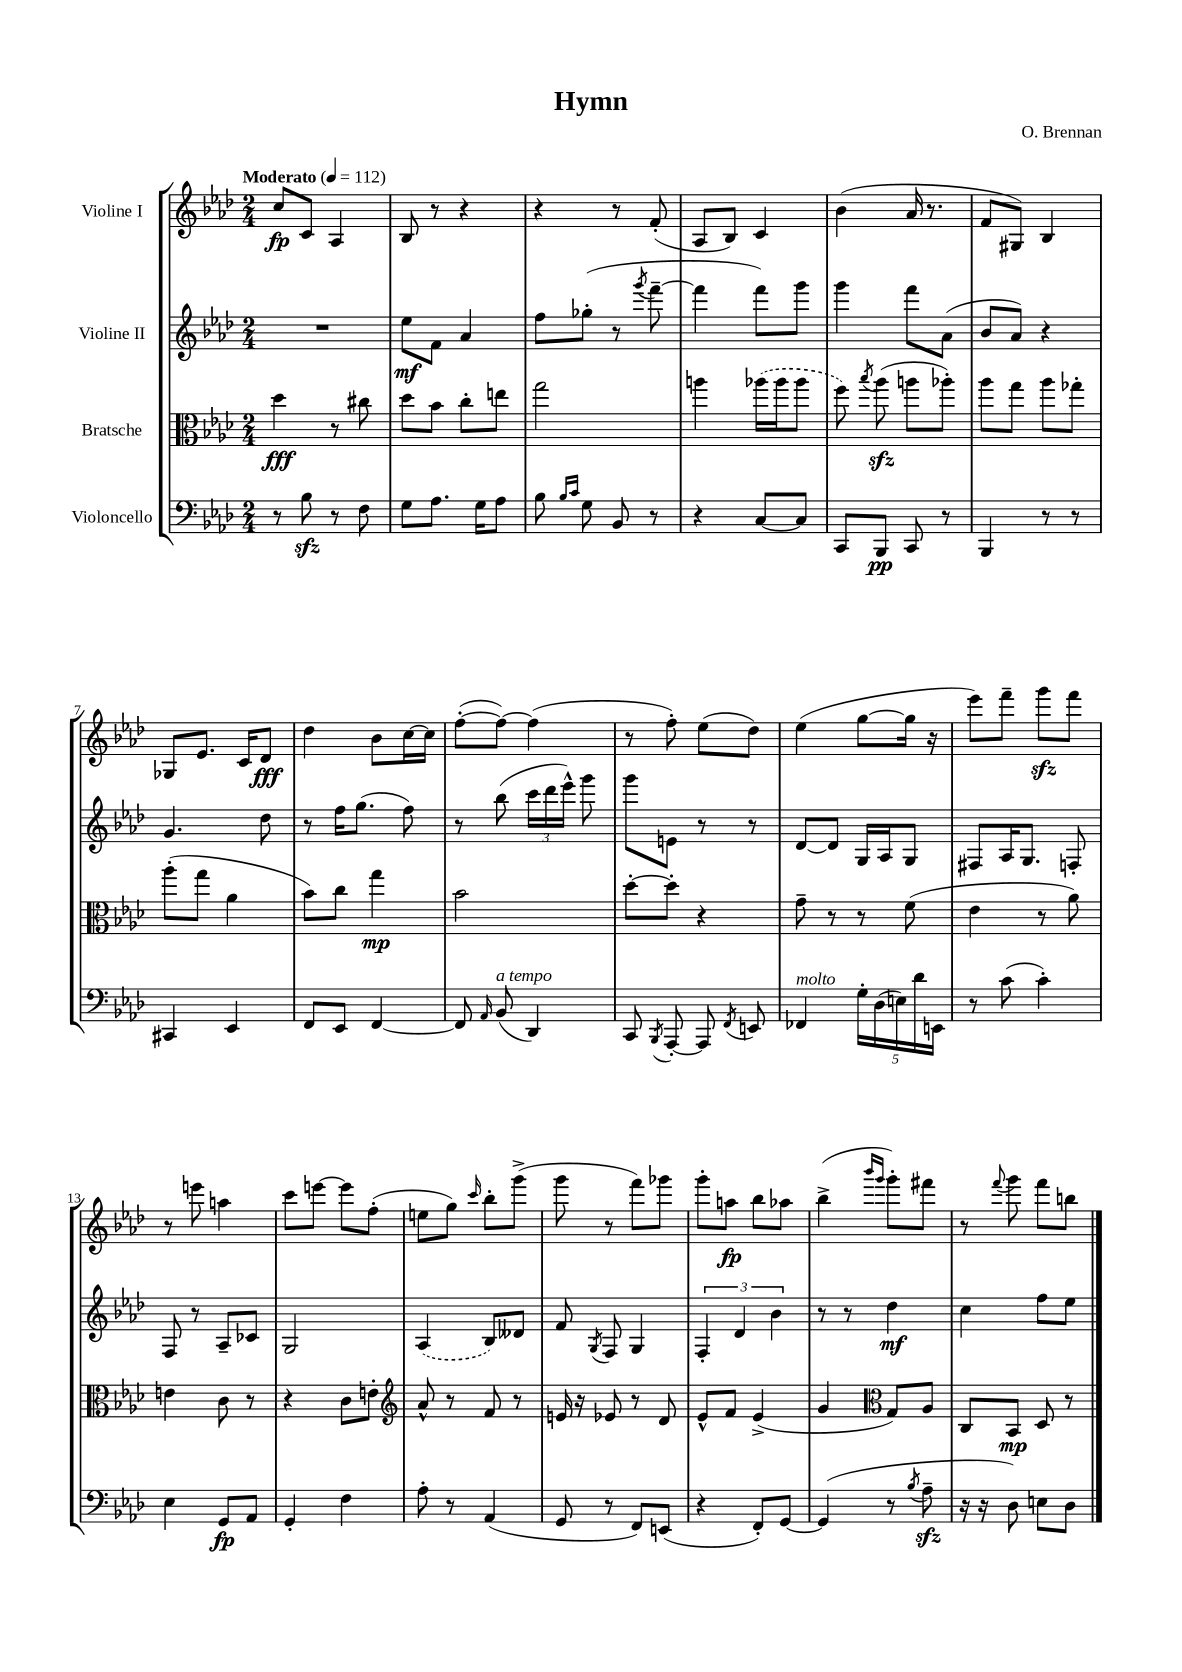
\header { title = "Hymn" composer = "O. Brennan" }
<<
\new StaffGroup <<
\new Staff = "s0" \with { instrumentName = "Violine I" } {
    \clef treble \key aes \major \numericTimeSignature \time 2/4 \tempo "Moderato" 4 = 112
    \autoBeamOff c''8[\fp c'8] aes4 |
    bes8 r8 r4 |
    r4 r8 f'8-.( |
    aes8[ bes8]) c'4 |
    bes'4( aes'16 r8. |
    f'8[ gis8]) bes4 |
    ges8[ ees'8.] c'16[ des'8]\fff |
    des''4 bes'8[ c''16~ c''16] |
    f''8[~-.( f''8]~) f''4( |
    r8 f''8-.) ees''8[( des''8]) |
    ees''4( g''8[~ g''16] r16 |
    ees'''8[) f'''8]-- g'''8[\sfz f'''8] |
    r8 e'''8 a''4 |
    c'''8[ e'''8]~ e'''8[ f''8]-.( |
    e''8[ g''8]) \grace { c'''16 } bes''8[-. g'''8]->( |
    g'''8 r8 f'''8[) ges'''8] |
    g'''8[-. a''8]\fp bes''8[ aes''8] |
    bes''4->( \grace { bes'''16[ g'''16] } g'''8[-.) fis'''8] |
    r8 \appoggiatura { f'''8 } g'''8 f'''8[ b''8] \bar "|." |
}
\new Staff = "s1" \with { instrumentName = "Violine II" } {
    \clef treble \key aes \major \numericTimeSignature \time 2/4
    \autoBeamOff R2 |
    ees''8[\mf f'8] aes'4 |
    f''8[ ges''8]-.( r8 \acciaccatura { g'''8 } f'''8~-- |
    f'''4 f'''8[) g'''8] |
    g'''4 f'''8[ aes'8]( |
    bes'8[ aes'8]) r4 |
    g'4. des''8 |
    r8 f''16[ g''8.]( f''8) |
    r8 bes''8( \tuplet 3/2 { c'''16[ des'''16 ees'''16]-^) } g'''8 |
    g'''8[ e'8] r8 r8 |
    des'8[~ des'8] g16[ aes16 g8] |
    fis8[ aes16 g8.] f8-. |
    f8 r8 aes8[-- ces'8] |
    g2 |
    \once \slurDashed aes4( bes8[) deses'8] |
    f'8 \acciaccatura { g8 } f8 g4 |
    \tuplet 3/2 { f4-. des'4 bes'4 } |
    r8 r8 des''4\mf |
    c''4 f''8[ ees''8] \bar "|." |
}
\new Staff = "s2" \with { instrumentName = "Bratsche" } {
    \clef alto \key aes \major \numericTimeSignature \time 2/4
    \autoBeamOff des''4\fff r8 cis''8 |
    des''8[ bes'8] c''8[-. e''8] |
    g''2 |
    a''4 \once \slurDashed aes''16[( aes''16 aes''8] |
    f''8) \acciaccatura { bes''8 } aes''8\sfz( a''8[ aes''8]-.) |
    aes''8[ g''8] aes''8[ ges''8]-. |
    aes''8[-.( g''8] aes'4 |
    bes'8[) c''8] g''4\mp |
    bes'2 |
    des''8[~-. des''8]-. r4 |
    g'8-- r8 r8 f'8( |
    ees'4 r8 aes'8) |
    e'4 c'8 r8 |
    r4 c'8[ e'8]-. |
    \clef treble aes'8-^ r8 f'8 r8 |
    e'16 r16 ees'8 r8 des'8 |
    ees'8[-^ f'8] ees'4->( |
    g'4 \clef alto g8[) aes8] |
    c8[ bes,8]\mp des8 r8 \bar "|." |
}
\new Staff = "s3" \with { instrumentName = "Violoncello" } {
    \clef bass \key aes \major \numericTimeSignature \time 2/4
    \autoBeamOff r8 bes8\sfz r8 f8 |
    g8[ aes8.] g16[ aes8] |
    bes8 \grace { bes16[ c'16] } g8 bes,8 r8 |
    r4 c8[~ c8] |
    c,8[ bes,,8]\pp c,8 r8 |
    bes,,4 r8 r8 |
    cis,4 ees,4 |
    f,8[ ees,8] f,4~ |
    f,8 \grace { aes,16 } bes,8^\markup { \italic "a tempo" }( des,4) |
    c,8 \acciaccatura { bes,,8 } aes,,8~-. aes,,8 \acciaccatura { f,8 } e,8 |
    fes,4^\markup { \italic "molto" } \tuplet 5/4 { g16[-. des16( e16) des'16 e,16] } |
    r8 c'8( c'4-.) |
    ees4 g,8[\fp aes,8] |
    g,4-. f4 |
    aes8-. r8 aes,4( |
    g,8 r8 f,8[) e,8]( |
    r4 f,8[-.) g,8]~ |
    g,4( r8 \acciaccatura { bes8 } aes8--\sfz |
    r16 r16 des8) e8[ des8] \bar "|." |
}
>>
>>
